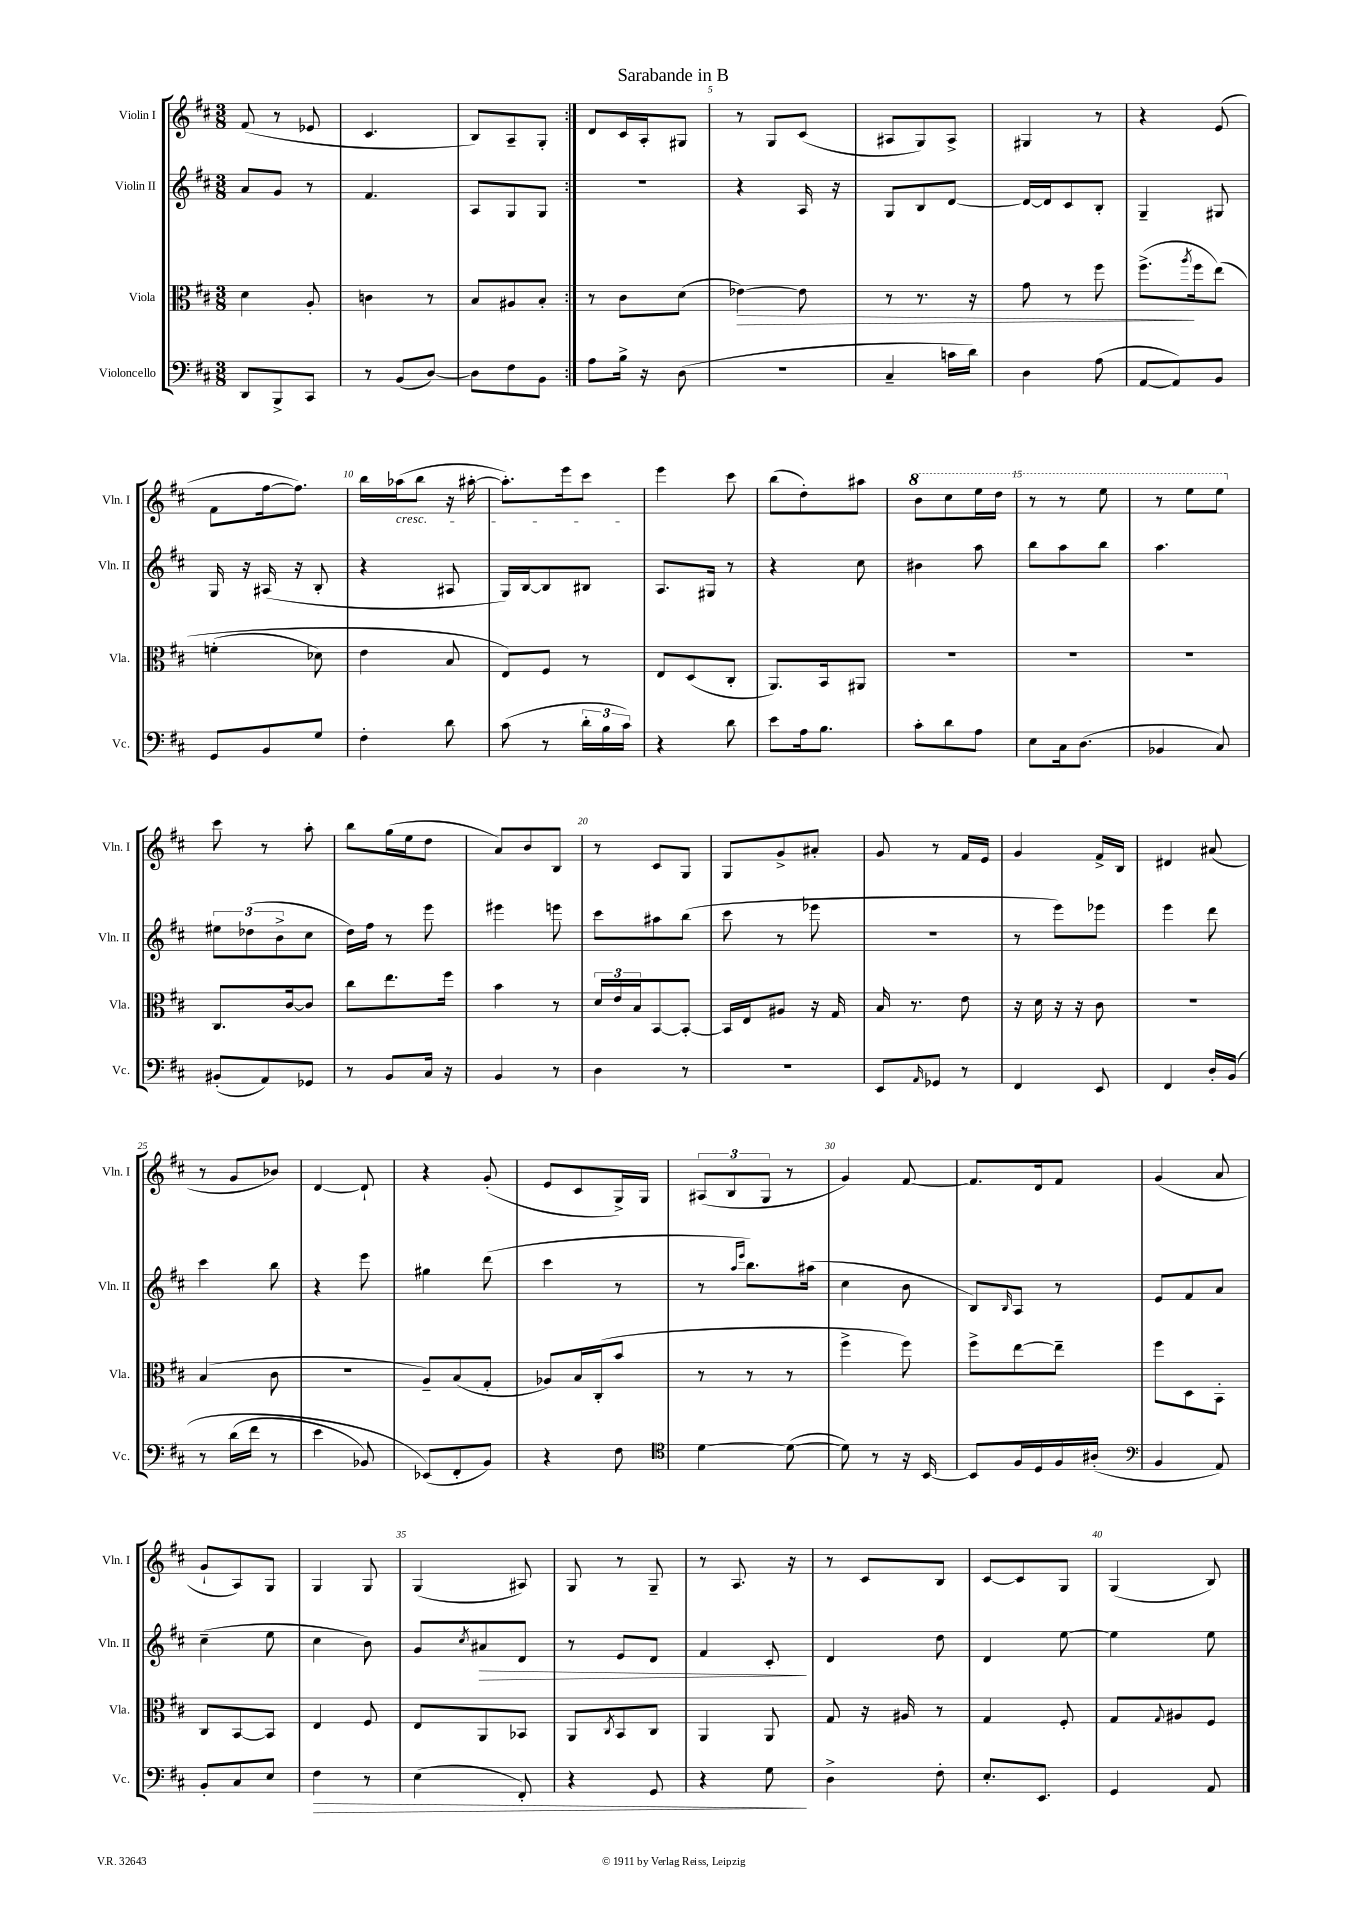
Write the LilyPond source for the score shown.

\header { title = "Sarabande in B" }
<<
\new StaffGroup <<
\new Staff = "s0" \with { instrumentName = "Violin I" shortInstrumentName = "Vln. I" } {
    \clef treble \key d \major \numericTimeSignature \time 3/8
    \repeat volta 2 { fis'8( r8 ees'8 |
    cis'4. |
    b8) a8-- g8-. | }
    d'8 cis'16 a16-. gis8 |
    r8 g8 cis'8( |
    ais8 g8) ais8-> |
    gis4 r8 |
    r4 e'8( |
    fis'8 fis''16~ fis''8.) |
    b''16 aes''16\cresc( b''8 r16 ais''16~-. |
    ais''8.-.) e'''16 cis'''8\! |
    e'''4 cis'''8 |
    b''8( d''8-.) ais''8 |
    \ottava #1 b''8 cis'''8 e'''16 d'''16 |
    r8 r8 e'''8 |
    r8 e'''8 e'''8 \ottava #0 |
    cis'''8 r8 a''8-. |
    b''8 g''16( e''16 d''8 |
    a'8) b'8 b8 |
    r8 cis'8 g8 |
    g8 g'8-> ais'8-. |
    g'8 r8 fis'16 e'16 |
    g'4 fis'16-> b16 |
    dis'4 ais'8( |
    r8 g'8 bes'8) |
    d'4~ d'8-! |
    r4 g'8-.( |
    e'8 cis'8 g16->) g16 |
    \tuplet 3/2 { ais8( b8 g8 } r8 |
    g'4) fis'8~ |
    fis'8. d'16 fis'8 |
    g'4( a'8 |
    g'8-! a8) g8 |
    g4 g8 |
    g4( ais8) |
    g8 r8 g8-- |
    r8 a8. r16 |
    r8 cis'8 b8 |
    cis'8~ cis'8 g8 |
    g4( b8) \bar "|." |
}
\new Staff = "s1" \with { instrumentName = "Violin II" shortInstrumentName = "Vln. II" } {
    \clef treble \key d \major \numericTimeSignature \time 3/8
    \repeat volta 2 { a'8 g'8 r8 |
    fis'4. |
    a8 g8 g8 | }
    R4. |
    r4 a16 r16 |
    g8 b8 d'8~ |
    d'16~ d'16 cis'8 b8-. |
    g4-- gis8 |
    g16 r16 ais16( r16 b8-. |
    r4 ais8 |
    g16) b16~ b8 bis8 |
    a8. gis16 r8 |
    r4 cis''8 |
    bis'4 a''8 |
    b''8 a''8 b''8 |
    a''4. |
    \tuplet 3/2 { eis''8 des''8( b'8-> } cis''8 |
    d''16) fis''16 r8 e'''8 |
    eis'''4 e'''8 |
    cis'''8 ais''8 b''8( |
    cis'''8 r8 ees'''8 |
    R4. |
    r8 e'''8) ees'''8 |
    e'''4 d'''8 |
    cis'''4 b''8 |
    r4 e'''8 |
    gis''4 d'''8( |
    cis'''4 r8 |
    r8 \grace { a''16 e'''16 } b''8.) ais''16( |
    cis''4 b'8 |
    b8) \grace { b16 } a8 r8 |
    e'8 fis'8 a'8 |
    cis''4--( e''8 |
    cis''4 b'8) |
    g'8 \acciaccatura { cis''8 } ais'8\> d'8 |
    r8 e'8 d'8 |
    fis'4 cis'8-.\! |
    d'4 d''8 |
    d'4 e''8~ |
    e''4 e''8 \bar "|." |
}
\new Staff = "s2" \with { instrumentName = "Viola" shortInstrumentName = "Vla." } {
    \clef alto \key d \major \numericTimeSignature \time 3/8
    \repeat volta 2 { d'4 a8-. |
    c'4 r8 |
    b8 ais8 b8-. | }
    r8 cis'8 d'8( |
    ees'4~\>) ees'8 |
    r8 r8. r16 |
    g'8 r8 fis''8 |
    fis''8.->\!( \acciaccatura { a''8 } fis''16 e''8)\( |
    f'4-.( des'8) |
    e'4 b8 |
    e8\) fis8 r8 |
    e8 d8( cis8-. |
    a,8.) b,16 ais,8 |
    R4. |
    R4. |
    R4. |
    cis8. cis'16~ cis'8 |
    cis''8 e''8. fis''16 |
    b'4 r8 |
    \tuplet 3/2 { d'16 e'16 b16 } b,8~ b,8~-. |
    b,16 e16 ais8 r16 g16 |
    b16 r8. e'8 |
    r16 d'16 r16 r16 cis'8 |
    R4. |
    b4( cis'8 |
    r4. |
    a8--) b8( g8-. |
    aes8) b16 cis16-.( b'8 |
    r8 r8 r8 |
    fis''4-> fis''8) |
    fis''8-> e''8~ e''8-- |
    fis''8 d8 b,8-. |
    cis8 b,8~ b,8 |
    e4 fis8 |
    e8 a,8 bes,8 |
    a,8 \acciaccatura { cis8 } b,8 cis8 |
    a,4 a,8 |
    g8 r16 ais16 r8 |
    g4 fis8-. |
    g8 \appoggiatura { g8 } ais8 fis8 \bar "|." |
}
\new Staff = "s3" \with { instrumentName = "Violoncello" shortInstrumentName = "Vc." } {
    \clef bass \key d \major \numericTimeSignature \time 3/8
    \repeat volta 2 { d,8 b,,8-> cis,8 |
    r8 b,8( d8~) |
    d8 fis8 b,8 | }
    a8 b16-> r16 d8( |
    R4. |
    cis4-- c'16 d'16) |
    d4 a8( |
    a,8~ a,8) b,8 |
    g,8 b,8 g8 |
    fis4-. d'8 |
    cis'8( r8 \tuplet 3/2 { d'16-. b16 cis'16) } |
    r4 d'8 |
    e'8 a16 b8. |
    cis'8-. d'8 a8 |
    e8 cis16 d8.( |
    bes,4 cis8) |
    bis,8-.( a,8) ges,8 |
    r8 b,8 cis16 r16 |
    b,4 r8 |
    d4 r8 |
    R4. |
    e,8 \grace { a,16 } ges,8 r8 |
    fis,4 e,8 |
    fis,4 d16-. b,16\( |
    r8 d'16( fis'16 r8 |
    e'4 bes,8) |
    ees,8(\) fis,8-. b,8) |
    r4 fis8 |
    \clef tenor d'4~ d'8~( |
    d'8) r8 r16 b,16~ |
    b,8 fis16 d16 fis16 ais16-.( |
    \clef bass b,4 a,8) |
    b,8-. cis8 e8 |
    fis4\> r8 |
    e4( fis,8-.) |
    r4 g,8 |
    r4 g8\! |
    d4-> fis8-. |
    e8.-. e,8. |
    g,4 a,8 \bar "|." |
}
>>
>>
\layout { \context { \Score \override BarNumber.break-visibility = ##(#f #t #t) barNumberVisibility = #(every-nth-bar-number-visible 5) } }
